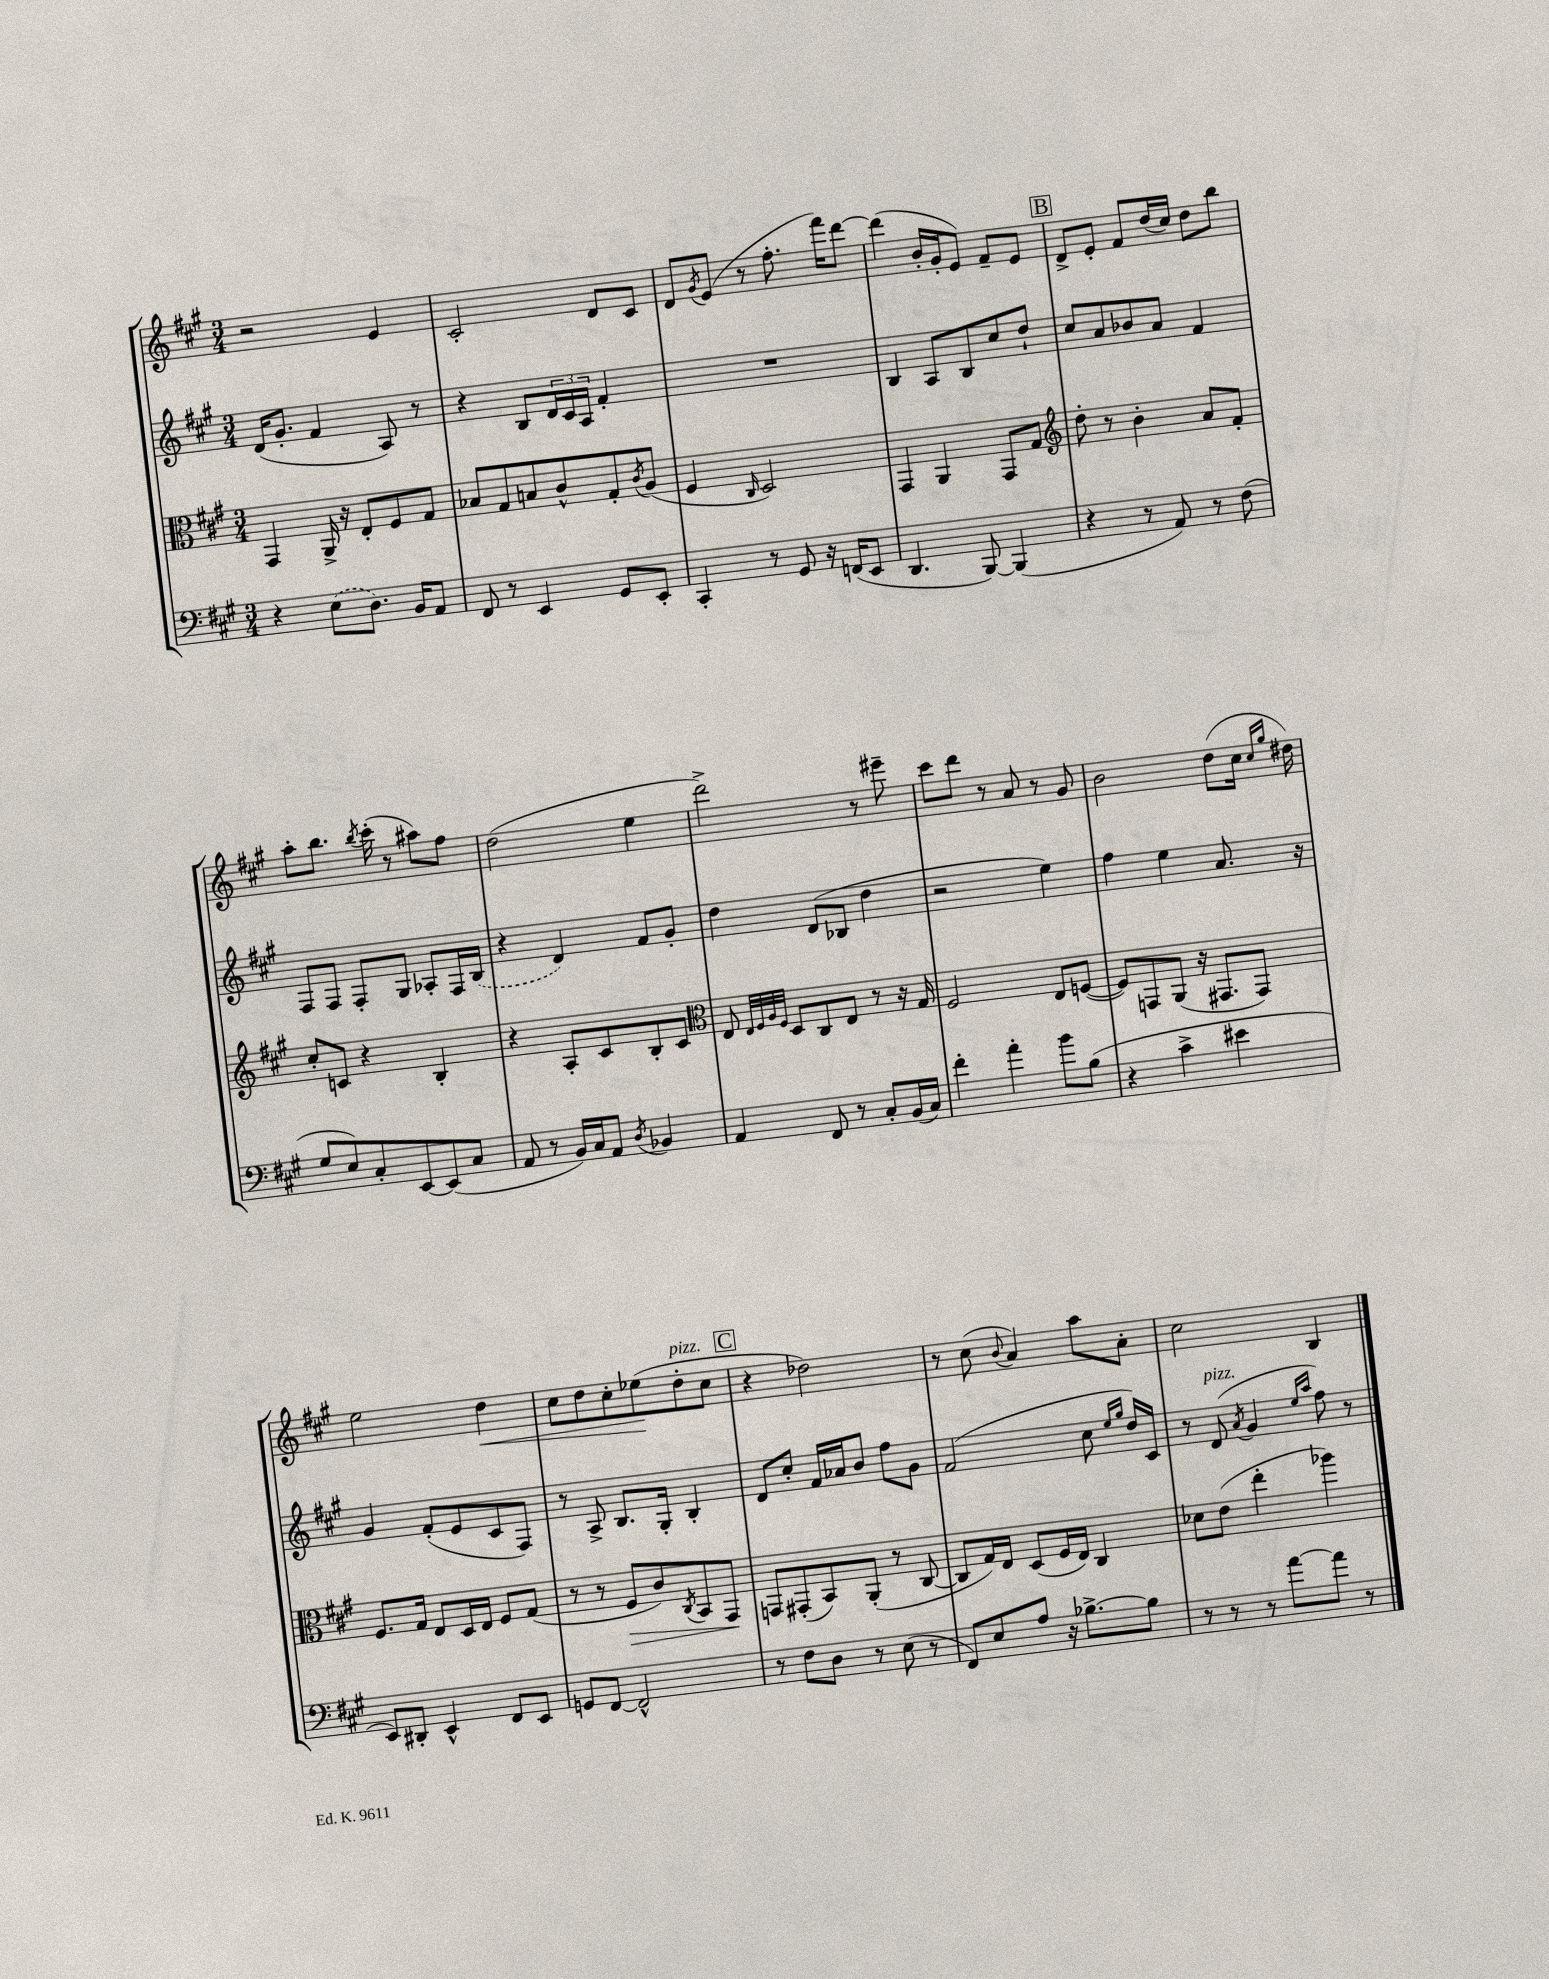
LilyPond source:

<<
\new StaffGroup <<
\new Staff = "s0" {
    \clef treble \key a \major \numericTimeSignature \time 3/4
    r2 e'4 |
    cis'2-. d'8 cis'8 |
    d'8 \acciaccatura { gis'8 } e'8( r8 fis''8.-. fis'''16) d'''8~ |
    d'''4( b'16-. gis'16-. e'8) fis'8-- e'8 |
    \mark \markup { \box "B" } d'8-> e'8-. fis'8 d''16( cis''16) d''8 b''8 |
    a''8-. b''8. \acciaccatura { b''8 } cis'''16-.( r8 ais''8) fis''8 |
    d''2( e''4 |
    d'''2->) r8 eis'''8-- |
    cis'''8 d'''8 r8 a'8 r8 gis'8 |
    b'2 d''8( cis''16 \grace { cis''16 gis''16 } dis''16) |
    e''2 d''4\< |
    cis''8 d''8 cis''8-. ees''8\!( d''8-.^\markup { \italic "pizz." } cis''8 |
    \mark \markup { \box "C" } r4 des''2) |
    r8 cis''8( \appoggiatura { b'8 } a'4) a''8 a'8-. |
    cis''2 b4 \bar "|." |
}
\new Staff = "s1" {
    \clef treble \key a \major \numericTimeSignature \time 3/4
    d'16( gis'8.-. fis'4 a8) r8 |
    r4 b8 \tuplet 3/2 { d'16 cis'16 a16 } fis'4-. |
    R2. |
    b4 a8 b8 cis''8 d''8-! |
    \mark \markup { \box "B" } cis''8 a'8 bes'8 a'8 fis'4 |
    fis8 fis8 fis8-. gis8 aes8-. fis16 \once \slurDashed b16( |
    r4 d'4) fis'8 gis'8-. |
    d''4 d'8( bes8 d''4 |
    r2 e''4) |
    fis''4 e''4 a'8. r16 |
    gis'4 fis'8-.( e'8 cis'8 fis8) |
    r8 a8-> b8. gis16-. b4-. |
    \mark \markup { \box "C" } d'8 cis''8-. fis'16 aes'16 b'8 fis''8 gis'8 |
    fis'2( cis''8 \grace { e''16 gis''16 } d''16) cis'16 |
    r8 d'8^\markup { \italic "pizz." }( \acciaccatura { a'8 } gis'4 \grace { e''16 a''16 } fis''8) r8 \bar "|." |
}
\new Staff = "s2" {
    \clef alto \key a \major \numericTimeSignature \time 3/4
    gis,4 a,16-> r16 e8-. fis8 gis8 |
    bes8 gis8 b8 cis'8-^ gis8-. \acciaccatura { cis'8 } a8( |
    fis4 \grace { cis16 } d2) |
    gis,4 a,4 gis,8 gis8 |
    \mark \markup { \box "B" } \clef treble d''8-. r8 b'4-. a'8 fis'8-. |
    cis''8-. c'8 r4 b4-. |
    r4 a8-. cis'8 b8-. cis'8 |
    \clef alto e8 \grace { e32 fis32 a32 fis32 } d8 cis8 e8 r8 r16 gis16 |
    fis2 e8 f8~( |
    f8) g,8 a,8( r16 gis,8. gis,8) |
    fis8. gis16 e8 d16 e16 fis8 gis8( |
    r8 r8 fis8\> cis'8) \acciaccatura { cis8 } b,8 gis,8\! |
    \mark \markup { \box "C" } g,8 gis,8-.( b,8) a,8-.( r8 cis8~ |
    cis8 gis16) e16 d8( fis16 e16) cis4 |
    des'8 e'8( e''4-. aes''4) \bar "|." |
}
\new Staff = "s3" {
    \clef bass \key a \major \numericTimeSignature \time 3/4
    r4 \once \slurDashed e8( d8.) b,16 a,8 |
    fis,8 r8 e,4 gis,8 e,8-. |
    cis,4-. r8 gis,8 r16 f,16( e,8 |
    d,4. b,,8~) b,,4( |
    \mark \markup { \box "B" } r4 r8 a,8) r8 fis8( |
    gis8 e8) cis8-. e,8~ e,8( cis8 |
    a,8 r8 b,16) cis16 a,8 \acciaccatura { d8 } bes,4 |
    a,4 fis,8 r8 cis8-. b,16( cis16) |
    fis'4-. a'4-. b'8 b8( |
    r4 cis'4-> eis'4 |
    e,8) dis,8-. e,4-^ fis,8 e,8 |
    g,8 fis,8~ fis,2-^ |
    \mark \markup { \box "C" } r8 fis8 d8 r8 e8( r8 |
    fis,8) e8 a8 r16 bes8.~-> bes8 |
    r8 r8 r8 a'8~ a'8 r8 \bar "|." |
}
>>
>>
\layout { \context { \Score \remove "Bar_number_engraver" } }
